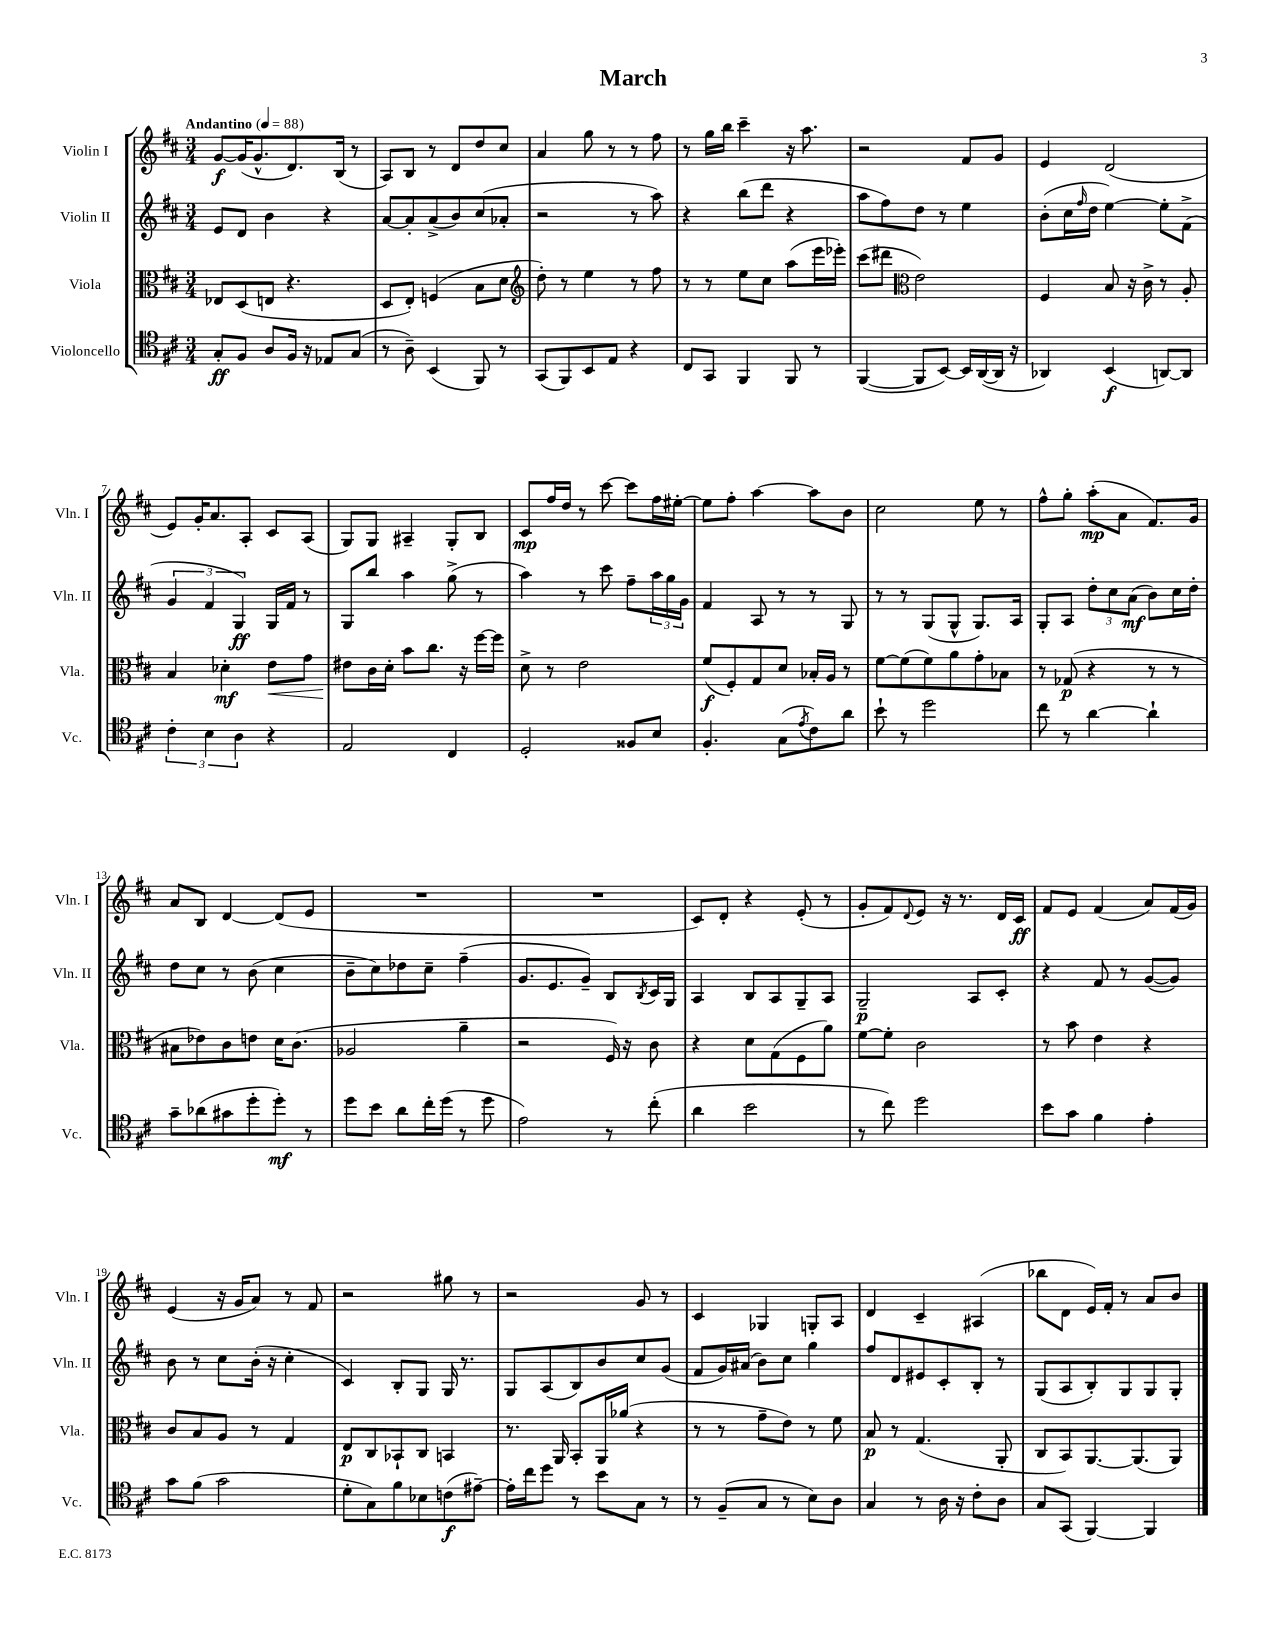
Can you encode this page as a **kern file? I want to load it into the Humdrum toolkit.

**kern	**kern	**kern	**kern
*staff4	*staff3	*staff2	*staff1
*clefC4	*clefC3	*clefG2	*clefG2
*k[f#c#]	*k[f#c#]	*k[f#c#]	*k[f#c#]
*M3/4	*M3/4	*M3/4	*M3/4
*MM88	*MM88	*MM88	*MM88
8G'/L	8E-/L	8e/L	[8g/L
8F#/J	(8D/	8d/J	(16g/]K
.	.	.	8.g^^/
8A/L	8E/J	4b\	.
16F#/Jk	4.r	.	8.d/)
16r	.	.	.
8E-/L	.	4r	.
.	.	.	(16B/Jk
(8G/J	.	.	8r
=	=	=	=
8r	8D/L	[8a/L	8A/L)
8A~\)	8E'/J)	8a'/]	8B/J
(4BB/	(4F/	(8a^/	8r
.	.	8b/)	8d/L
8FF#/)	8B\L	(8cc#/	8dd/
8r	8d\J	8a-'/J	8cc#/J
=	=	=	=
*	*clefG2	*	*
(8GG/L	8dd'\)	2r	4a/
8FF#/)	8r	.	.
8BB/	4ee\	.	8gg\
8E/J	.	.	8r
4r	8r	8r	8r
.	8ff#\	8aa\)	8ff#\
=	=	=	=
8C#/L	8r	4r	8r
8GG/J	8r	.	16gg\LL
.	.	.	16bb\JJ
4FF#/	8ee\L	(8bb\L	4ccc#~\
.	8cc#\J	8ddd\J	.
8FF#/	(8aa\L	4r	16r
.	.	.	8.aa\
8r	16eee\L	.	.
.	16eee-'\JJ)	.	.
=	=	=	=
([4FF#/	(8ccc#\L	8aa\L	2r
.	8ddd#\J	8ff#\)	.
*	*clefC3	*	*
8FF#/]L	2e\)	8dd\J	.
[8BB/J)	.	8r	.
16BB/]LL	.	4ee\	8f#/L
([16AA/	.	.	.
16AA/]JJ	.	.	8g/J
16r	.	.	.
=	=	=	=
4AA-/)	4F#/	(8b'\L	4e/
.	.	16cc#\L	.
.	.	16qqff#/	.
.	.	16dd\JJ	.
(4BB/	8B/	[4ee\)	(2d/
.	16r	.	.
.	16c#^\	.	.
[8AA/L)	8r	8ee'\]L	.
8AA/]J	8A'/	(8f#^\J	.
=	=	=	=
6c#'\	4B/	6g/	8e/L)
.	.	.	16g'/K
6B\	.	6f#/	.
.	.	.	8.a/
.	4d-'\	.	.
6A\	.	6G/)	.
.	.	.	8A'/J
4r	8e\L	16G/LL	8c#/L
.	.	16f#/JJ	.
.	8g\J	8r	(8A/J
=	=	=	=
2E/	8e#\L	8G/L	8G/L)
.	16c#\L	8bb/J	8G/J
.	16d'\JJ	.	.
.	8b\L	4aa\	4A#~/
.	8.cc#\J	.	.
4C#/	.	(8gg^\	8G'/L
.	16r	.	.
.	[16ff#\LL	8r	8B/J
.	16ff#\]JJ	.	.
=	=	=	=
2D'/	8d^\	4aa\)	8c#/L
.	8r	.	16ff#/L
.	.	.	16dd/JJ
.	2e\	8r	8r
.	.	8ccc#\	[8ccc#\
8F##/L	.	8ff#~\L	8ccc#\]L
8B/J	.	24aa\L	16ff#\L
.	.	24gg\	.
.	.	.	[16ee#'\JJ
.	.	24g\JJ	.
=	=	=	=
4.F#'/	(8f#/L	4f#/	8ee#\]L
.	8F#'/)	.	8ff#'\J
.	8G/	8A/	[4aa\
(8G\L	8d/J	8r	.
8qe/	.	.	.
8c#\)	16B-'/LL	8r	8aa\]L
.	16A/JJ	.	.
8a\J	8r	8G/	8b\J
=	=	=	=
8b`\	[8f#\L	8r	2cc#\
8r	(8f#\]	8r	.
2dd\	8f#\)	(8G/L	.
.	8a\	8G^^/J	.
.	8g'\	8.G/L)	8ee\
.	8B-\J	.	8r
.	.	16A/Jk	.
=	=	=	=
8cc#\	8r	8G'/L	8ff#^^\L
8r	(8G-/	8A/J	8gg'\J
[4a\	4r	12dd'\L	(8aa'\L
.	.	12cc#\	.
.	.	.	8a\J
.	.	(12a\J	.
4a`\]	8r	8b\L)	8.f#/L)
.	8r	16cc#\L	.
.	.	16dd'\JJ	16g/Jk
=	=	=	=
8g~\L	8B#\L	8dd\L	8a/L
(8a-\	8e-\)	8cc#\J	8B/J
8g#\	8c#\	8r	[4d/
8dd'\	8e\J	(8b\	.
8dd'\J)	16d\LK	4cc#\	(8d/]L
.	(8.c#\J	.	.
8r	.	.	8e/J
=	=	=	=
8dd\L	2A-/	8b~\L	2.r
8b\J	.	8cc#\)	.
8a\L	.	8dd-\	.
16cc#'\L	.	8cc#~\J	.
(16dd\JJ	.	.	.
8r	4a~\	(4ff#~\	.
8dd\	.	.	.
=	=	=	=
2e\)	2r	8.g/L	2.r
.	.	8.e/	.
.	.	8g~/J)	.
8r	16F#/)	8B/L	.
.	16r	.	.
.	.	8qB/	.
(8cc#'\	8c#\	16c#/L	.
.	.	16G/JJ	.
=	=	=	=
4a\	4r	4A/	8c#/L)
.	.	.	8d'/J
2b\	8d\L	8B/L	4r
.	(8G\	8A/	.
.	8F#\	8G~/	(8e'/
.	8a\J)	8A/J	8r
=	=	=	=
8r	[8f#\L	2G~/	8g'/L
8cc#\)	8f#'\]J	.	8f#/)
.	.	.	8qqd/
2dd\	2c#\	.	8e/J
.	.	.	16r
.	.	.	8.r
.	.	8A/L	.
.	.	8c#'/J	16d/LL
.	.	.	16c#/JJ
=	=	=	=
8b\L	8r	4r	8f#/L
8g\J	8b\	.	8e/J
4f#\	4e\	8f#/	(4f#/
.	.	8r	.
4e'\	4r	([8g/L	8a/L)
.	.	8g/]J)	(16f#/L
.	.	.	16g/JJ)
=	=	=	=
8g\L	8c#/L	8b\	(4e/
(8f#\J	8B/	8r	.
2g\	8A/J	8cc#\L	16r
.	.	.	16g/LK
.	8r	(16b'\Jk	8a/J)
.	.	16r	.
.	4G/	4cc#'\	8r
.	.	.	8f#/
=	=	=	=
8d'\L	8E/L	4c#/)	2r
8G\)	8C#/	.	.
8f#\	8BB-`/	8B'/L	.
8B-\	8C#/J	8G/J	.
(8c\	4BB/	16G/	8gg#\
.	.	8.r	.
[8e#~\J)	.	.	8r
=	=	=	=
16e#'\]LL	8.r	8G/L	2r
16cc#\J	.	.	.
8dd\J	.	(8A/	.
.	16AA/	.	.
8r	8BB'/L	8B/)	.
8b\L	16AA/L	8b/	.
.	(16a-/JJ	.	.
8G\J	4r	8cc#/	8g/
8r	.	(8g/J	8r
=	=	=	=
8r	8r	8f#/L	4c#/
(8F#~/L	8r	16g/L)	.
.	.	(16a#/JJ	.
8G/J	8g~\L	8b\L)	4G-/
8r	8e\J)	8cc#\J	.
8B\L)	8r	4gg\	8G'/L
8A\J	8f#\	.	8A/J
=	=	=	=
4G/	8B/	8ff#/L	4d/
.	8r	8d/	.
8r	(4.G/	8e#/	4c#~/
16A\	.	8c#'/	.
16r	.	.	.
8c#'\L	.	8B'/J	(4A#/
8A\J	8AA'/	8r	.
=	=	=	=
8G/L	8C#/L	(8G/L	8bb-\L
(8GG/J	8BB/)	8A/	8d\J
[4FF#/)	[8.AA/	8B'/)	16e/LL)
.	.	.	16f#'/JJ
.	.	8G/	8r
.	(8.AA/]	.	.
4FF#/]	.	8G/	8a/L
.	8AA/J)	8G'/J	8b/J
==	==	==	==
*-	*-	*-	*-
